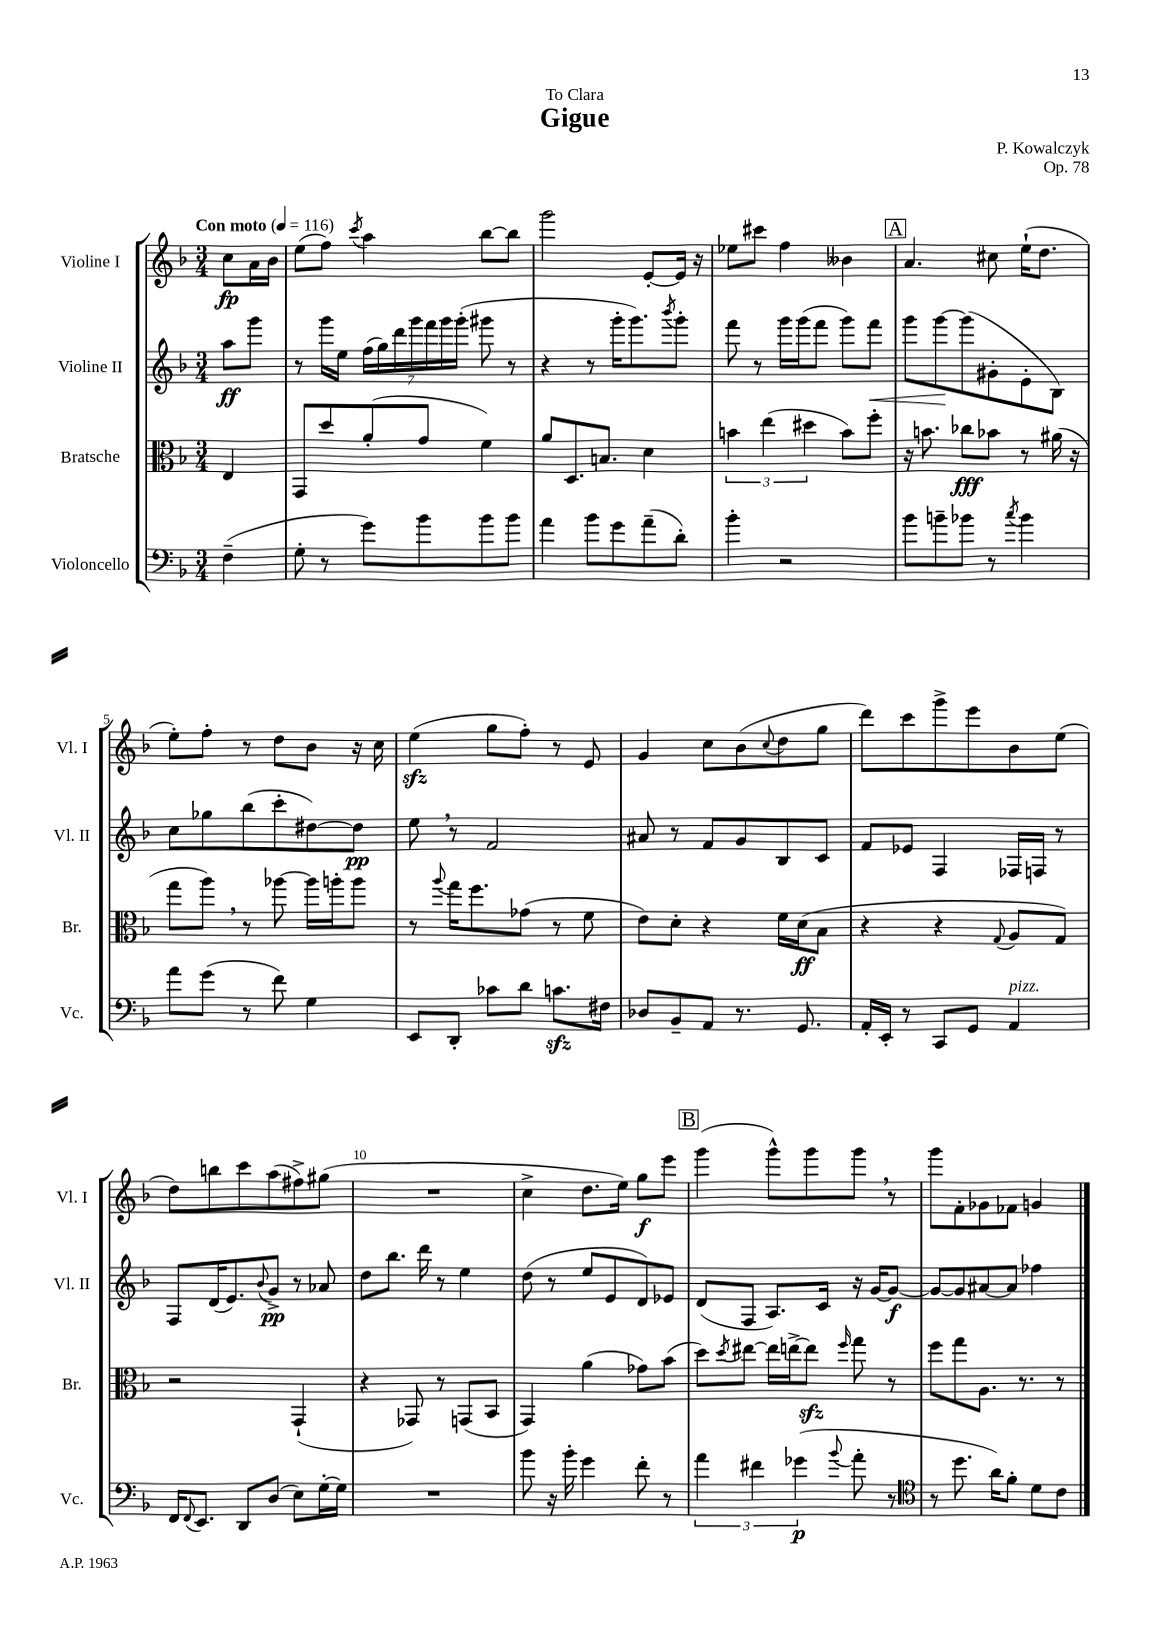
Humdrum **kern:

**kern	**kern	**kern	**kern
*staff4	*staff3	*staff2	*staff1
*clefF4	*clefC3	*clefG2	*clefG2
*k[b-]	*k[b-]	*k[b-]	*k[b-]
*M3/4	*M3/4	*M3/4	*M3/4
*MM116	*MM116	*MM116	*MM116
(4F~\	4E/	8aa\L	8cc\L
.	.	8ggg\J	16a\L
.	.	.	16b-\JJ
=	=	=	=
8G'\	8GG/L	8r	(8ee\L
8r	8dd/	16ggg\LL	8ff\J)
.	.	16ee\JJ	.
.	.	.	8qccc/
8g\L)	(8a'/	(28ff\LL	4aa\
.	.	28gg\)	.
.	.	28ddd\	.
.	.	28ggg\	.
8b-\	8g/J	.	.
.	.	28fff\	.
.	.	28ggg\	.
.	.	(28ggg'\JJ	.
8b-\	4f\)	8ggg#\	[8bb-\L
8b-\J	.	8r	8bb-\]J
=	=	=	=
4a\	8a/L	4r	2ggg\
.	8.D/	.	.
8b-\L	.	8r	.
.	8.B/J	.	.
8g\	.	16ggg'\LK	.
.	.	8.ggg\)	.
(8a~\	4d\	.	[8e'/L
.	.	8qbbb-/	.
8d'\J)	.	8ggg'\J	16e/]Jk
.	.	.	16r
=	=	=	=
4b-'\	6b\	8fff\	8ee-\L
.	.	8r	8ccc#\J
.	(6ee\	.	.
2r	.	16ggg\LL	4ff\
.	.	(16ggg\J	.
.	6dd#\	.	.
.	.	8fff\J	.
.	8b\L)	8ggg\L)	4b--\
.	8ff'\J	8fff\J	.
=	=	=	=
8b-\L	16r	8ggg\L	4.a/
.	8.b\	.	.
8b~\	.	[8ggg\	.
8b-\J	8cc-\L	(8ggg\]	.
8r	8b-\J	8g#'\	8cc#\
8qcc/	.	.	.
4b-\	8r	8e'\	(16ee`\LK
.	.	.	8.dd\J
.	(16a#\	8B-\J)	.
.	16r	.	.
=	=	=	=
8a\L	8gg\L	8cc\L	8ee'\L)
(8g\J	8aa\J)	8gg-\	8ff'\J
8r	8r	(8bb-\	8r
8f\)	[8aa-\	8ccc'\	8dd\L
4G\	16aa-\]LL	[8dd#\)	8b-\J
.	16aa'\J	.	.
.	8aa\J	8dd#\]J	16r
.	.	.	16cc\
=	=	=	=
8EE/L	8r	8ee\	(4ee\
.	8qqaa/	.	.
8DD'/J	16gg\LK	8r	.
.	8.ff\	.	.
8c-\L	.	2f/	8gg\L
8d\J	(8g-\J	.	8ff'\J)
8.c\L	8r	.	8r
.	8f\	.	8e/
16F#\Jk	.	.	.
=	=	=	=
8D-/L	8e\L)	8a#/	4g/
8BB-~/	8d'\J	8r	.
8AA/J	4r	8f/L	8cc\L
8.r	.	8g/	(8b-\
.	.	.	8qqcc/
.	16f\LL	8B-/	8dd\
8.GG/	(16d\J	.	.
.	8B-\J	8c/J	8gg\J
=	=	=	=
16AA'/LL	4r	8f/L	8ddd\L)
16EE'/JJ	.	.	.
8r	.	8e-/J	8ccc\
8CC/L	4r	4F/	8ggg^\
8GG/J	.	.	8eee\
.	8qqG/	.	.
4AA/	8A/L	16F-/LL	8b-\
.	.	16F/JJ	.
.	8G/J)	8r	(8ee\J
=	=	=	=
16FF/LK	2r	8F/L	8dd\L)
8qqFF/	.	.	.
8.EE/J	.	.	.
.	.	(16d/K	8bb\
.	.	8.e/)	.
8DD/L	.	.	8ccc\
.	.	8qqb-/	.
(8D/J	.	8g^/J	(8aa\
8E\L)	(4GG`/	8r	8ff#^\)
[16G'\L	.	8a-/	(8gg#\J
16G\]JJ	.	.	.
=	=	=	=
2.r	4r	8dd\L	2.r
.	.	8.bb-\J	.
.	8GG-/)	.	.
.	.	16ddd\	.
.	8r	8r	.
.	(8GG/L	4ee\	.
.	8BB-/J	.	.
=	=	=	=
8b-\	4GG/)	(8dd\	4cc^\
16r	.	8r	.
16b-'\	.	.	.
4g\	(4a\	8ee/L	8.dd\L
.	.	8e/	.
.	.	.	16ee\Jk)
8f'\	8g-\L)	8d/)	8gg\L
8r	(8b-\J	8e-/J	8eee\J
=	=	=	=
6a\	8dd\L)	(8d/L	(4ggg\
.	8qdd/	.	.
.	[8ee#\J	8F/J	.
6f#\	.	.	.
.	16ee#\]LL	8.A/L)	8ggg^^\L)
.	[16ee^\J	.	.
(6g-\	.	.	.
.	8ee\]J	.	8ggg\
.	.	16c/Jk	.
8qqb-/	16qqff/	.	.
8a'\	8gg\	16r	8ggg\J
.	.	[16g/LK	.
8r	8r	8g/_J	8r
=	=	=	=
*clefC4	*	*	*
8r	8ff\L	8g/_L	8ggg\L
8.dd\	8gg\	8g/]	8f'\
.	8.A\J	[8a#/	8g-\
16a\LK)	.	.	.
8f'\J	.	8a#/]J	8f-\J
.	8.r	.	.
8d\L	.	4ff-\	4g/
8c\J	8r	.	.
==	==	==	==
*-	*-	*-	*-
